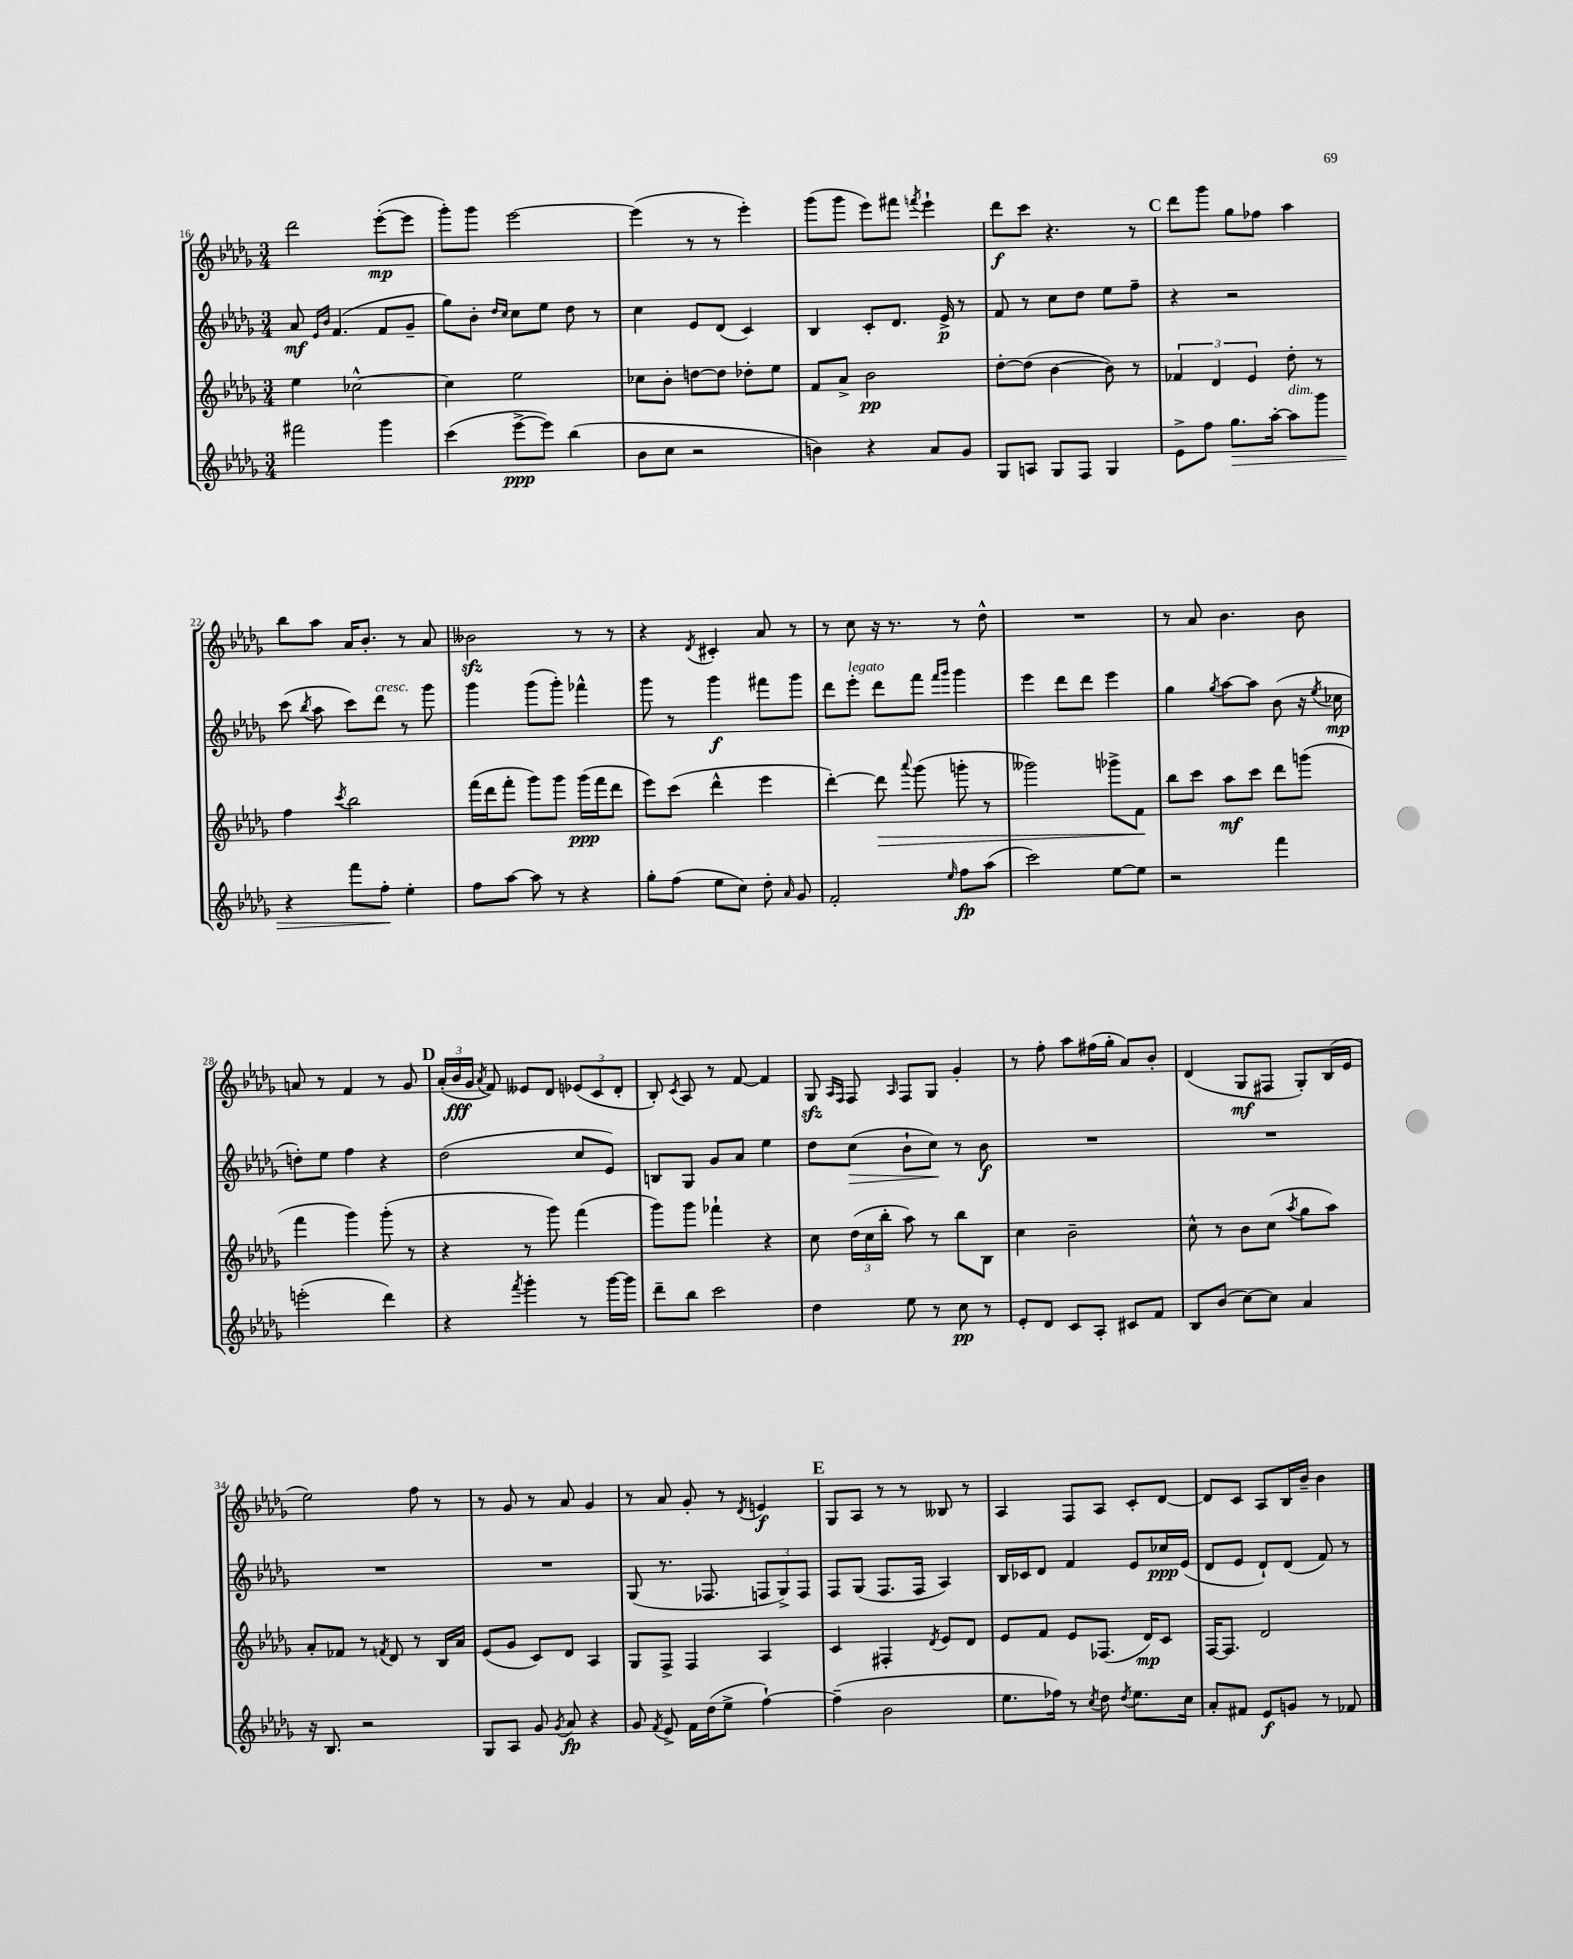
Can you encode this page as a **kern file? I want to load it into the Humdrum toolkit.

**kern	**dynam	**kern	**dynam	**kern	**dynam	**kern	**dynam
*part4	*part4	*part3	*part3	*part2	*part2	*part1	*part1
*staff4	*staff4	*staff3	*staff3	*staff2	*staff2	*staff1	*staff1
*clefG2	*	*clefG2	*	*clefG2	*	*clefG2	*
*k[b-e-a-d-g-]	*	*k[b-e-a-d-g-]	*	*k[b-e-a-d-g-]	*	*k[b-e-a-d-g-]	*
*M3/4	*	*M3/4	*	*M3/4	*	*M3/4	*
=16	=16	=16	=16	=16	=16	=16	=16
2fff#X\	.	4ee-\	.	8a-/	mf	2ddd-\	.
.	.	.	.	16qqe-/LL	.	.	.
.	.	.	.	16qqb-/JJ	.	.	.
.	.	.	.	(4.f/	.	.	.
.	.	[2cc-X^^\	.	.	.	.	.
4ggg-\	.	.	.	8f/L	.	([8eee-'\L	mp
.	.	.	.	8g-~/J	.	8eee-\J]	.
=17	=17	=17	=17	=17	=17	=17	=17
(4ccc\	.	4cc-\]	.	8gg-\L)	.	8ggg-'\L)	.
.	.	.	.	8b-'\J	.	8ggg-\J	.
.	.	.	.	16qqdd-/LL	.	.	.
.	.	.	.	16qqcc/JJ	.	.	.
[8eee-^\L	ppp	2ee-\	.	8cc\L	.	[2eee-\	.
8eee-\J])	.	.	.	8ee-\J	.	.	.
(4bb-\	.	.	.	8dd-\	.	.	.
.	.	.	.	8r	.	.	.
=18	=18	=18	=18	=18	=18	=18	=18
8b-\L	.	8cc-X\L	.	4cc\	.	(4eee-\]	.
8cc\J	.	8b-'\J	.	.	.	.	.
2r	.	[8ddn\L	.	8e-/L	.	8r	.
.	.	8dd\J]	.	(8d-/J	.	8r	.
.	.	8dd-X'\L	.	4c/)	.	4eee-'\)	.
.	.	8ee-\J	.	.	.	.	.
=19	=19	=19	=19	=19	=19	=19	=19
4bn\)	.	8f/L	.	4B-/	.	(8ggg-\L	.
.	.	8a-^/J	.	.	.	8ggg-\J	.
4r	.	2b-\	pp	8c'/L	.	8eee-\L)	.
.	.	.	.	8.d-/J	.	8fff#X\J	.
.	.	.	.	.	.	8qfffn/	.
8a-/L	.	.	.	.	.	4eee-`\	.
.	.	.	.	16e-^/	p	.	.
8g-/J	.	.	.	8r	.	.	.
=20	=20	=20	=20	=20	=20	=20	=20
8G-/L	.	[8dd-'\L	.	8f/	.	8ddd-\L	f
8An/J	.	(8dd-\J]	.	8r	.	8ccc\J	.
8G-/L	.	[4b-\	.	8cc\L	.	4.r	.
8F/J	.	.	.	8dd-\J	.	.	.
4G-/	.	8b-\])	.	8ee-\L	.	.	.
.	.	8r	.	8ff~\J	.	8r	.
!!LO:REH:place=s1:t=C
=21	=21	=21	=21	=21	=21	=21	=21
8e-^\L	.	6f-X/	.	4r	.	8ddd-\L	.
8ff\J	.	.	.	.	.	8ggg-\J	.
.	.	6d-/	.	.	.	.	.
!	!LO:HP:b	!	!	!	!	!	!
8.gg-\L	>	.	.	2r	.	8gg-\L	.
.	.	6e-/	.	.	.	.	.
.	.	.	.	.	.	8ff-X\J	.
[16aa-'\Jk	.	.	.	.	.	.	.
!LO:TX:a:i:t=dim.	!	!	!	!	!	!	!
8aa-\L]	.	8dd-'\	.	.	.	4aa-\	.
8ggg-\J	.	8r	.	.	.	.	.
!!LO:LB:g=z
=22	=22	=22	=22	=22	=22	=22	=22
4r	.	4ff\	.	(8ccc\	.	8bb-\L	.
.	.	.	.	8qbb-/	.	.	.
.	.	.	.	8aa-\	.	8aa-\J	.
.	.	8qccc/	.	.	.	.	.
8fff\L	.	2bb-\	.	8ccc\L)	.	16a-/KL	.
.	.	.	.	.	.	8.b-'/J	.
!	!	!	!	!LO:TX:a:i:t=cresc.	!	!	!
8ff'\J	.	.	.	8ddd-\J	.	.	.
4ee-'\	]	.	.	8r	.	8r	.
.	.	.	.	8ggg-\	.	8a-/	.
=23	=23	=23	=23	=23	=23	=23	=23
8ff\L	.	(16fff\LL	.	4ggg-\	.	2b--Xzz\	.
.	.	16ddd-\J	.	.	.	.	.
[8aa-\J	.	8fff'\J	.	.	.	.	.
8aa-\]	.	8ggg-\L)	.	(8ggg-\L	.	.	.
8r	.	8ggg-\J	.	8ggg-'\J)	.	.	.
4r	.	(16ggg-\LL	ppp	4fff-X^^\	.	8r	.
.	.	16fff\J	.	.	.	.	.
.	.	8ddd-\J	.	.	.	8r	.
=24	=24	=24	=24	=24	=24	=24	=24
8gg-'\L	.	8eee-\L)	.	8ggg-\	.	4r	.
(8ff\J	.	(8ccc\J	.	8r	.	.	.
.	.	.	.	.	.	8qd-/	.
8ee-\L	.	4ddd-^^\	.	4ggg-\	f	4c#X'/	.
8cc\J)	.	.	.	.	.	.	.
8dd-'\	.	4eee-\	.	8fff#X\L	.	8a-/	.
16qqa-/	.	.	.	.	.	.	.
8g-/	.	.	.	8ggg-\J	.	8r	.
=25	=25	=25	=25	=25	=25	=25	=25
2f'/	.	[4ddd-'\)	.	8ddd-\L	.	8r	.
!	!	!	!	!LO:TX:a:i:t=legato	!	!	!
.	.	.	.	8eee-'\J	.	8cc\	.
!	!	!	!LO:HP:b	!	!	!	!
.	.	8ddd-\]	>	8ddd-\L	.	16r	.
.	.	.	.	.	.	8.r	.
.	.	8qqaaa-/	.	.	.	.	.
.	.	(8ggg-\	.	8fff\J	.	.	.
.	.	.	.	16qqfff/LL	.	.	.
16qqee-/	.	.	.	16qqggg-/JJ	.	.	.
8ff\L	fp	8gggn'\	.	4ggg-\	.	8r	.
(8aa-\J	.	8r	.	.	.	8dd-^^\	.
=26	=26	=26	=26	=26	=26	=26	=26
2ccc\)	.	2ggg--X\)	.	4eee-\	.	2.r	.
.	.	.	.	8ddd-\L	.	.	.
.	.	.	.	8ddd-\J	.	.	.
[8ee-\L	.	8ggg-X^\L	.	4eee-\	.	.	.
8ee-\J]	.	8f\J	.	.	.	.	.
.	.	.	]	.	.	.	.
=27	=27	=27	=27	=27	=27	=27	=27
2r	.	8bb-\L	.	4gg-\	.	8r	.
.	.	8ccc\J	.	.	.	8a-/	.
.	.	.	.	8qgg-/	.	.	.
.	.	8aa-\L	mf	[8aa-\L	.	4.b-\	.
.	.	8ccc\J	.	8aa-\J]	.	.	.
4fff\	.	8ddd-\L	.	(8b-\	.	.	.
.	.	(8gggn\J	.	16r	.	8b-\	.
.	.	.	.	8qee-/	.	.	.
.	.	.	.	16cc-X\	mp	.	.
!!LO:LB:g=z
=28	=28	=28	=28	=28	=28	=28	=28
(2eeen'\	.	4fff\	.	8ddn'\L)	.	8an/	.
.	.	.	.	8ee-\J	.	8r	.
.	.	4ggg-\)	.	4ff\	.	4f/	.
4ddd-\)	.	(8ggg-'\	.	4r	.	8r	.
.	.	8r	.	.	.	8g-/	.
!!LO:REH:place=s1:t=D
=29	=29	=29	=29	=29	=29	=29	=29
4r	.	4r	.	(2dd-\	.	(24a-'/LL	.
.	.	.	.	.	.	24b-/	fff
.	.	.	.	.	.	24g-/JJ	.
.	.	.	.	.	.	8qa-/	.
.	.	.	.	.	.	8f/)	.
8qfff/	.	.	.	.	.	.	.
4ggg-'\	.	8r	.	.	.	8e--X/L	.
.	.	8ggg-\)	.	.	.	8d-/J	.
8r	.	(4fff\	.	8cc/L	.	(12e-X/L	.
.	.	.	.	.	.	12c/	.
[16ggg-\LL	.	.	.	8e-/J)	.	.	.
.	.	.	.	.	.	12d-'/J	.
16ggg-\JJ]	.	.	.	.	.	.	.
=30	=30	=30	=30	=30	=30	=30	=30
8ddd-~\L	.	8ggg-\L)	.	8Bn/L	.	8B-'/)	.
.	.	.	.	.	.	8qc/	.
8bb-\J	.	8ggg-\J	.	8G-/J	.	8A-/	.
2ccc\	.	4fff-X`\	.	8g-/L	.	8r	.
.	.	.	.	8a-/J	.	[8f/	.
.	.	4r	.	4ee-\	.	4f/]	.
=31	=31	=31	=31	=31	=31	=31	=31
4dd-\	.	8cc\	.	8dd-\L	.	8G-zz/	.
.	.	.	.	.	.	16qqA-/LL	.
.	.	.	.	.	.	16qqF/JJ	.
!	!	!	!	!	!LO:HP:b	!	!
.	.	(24dd-\LL	.	(8cc\J	>	8F/	.
.	.	24cc\	.	.	.	.	.
.	.	24bb-'\JJ	.	.	.	.	.
.	.	.	.	.	.	16qqA-/	.
8ee-\	.	8aa-\)	.	8b-`\L	.	8F/L	.
8r	.	8r	.	8cc\J)	.	8G-/J	.
8cc\	pp	8bb-\L	.	8r	]	4g-'/	.
8r	.	8B-\J	.	8b-\	f	.	.
=32	=32	=32	=32	=32	=32	=32	=32
8e-'/L	.	4cc\	.	2.r	.	8r	.
8d-/J	.	.	.	.	.	8ff'\	.
8c/L	.	2b-~\	.	.	.	8aa-\L	.
8A-'/J	.	.	.	.	.	(16ff#X\L	.
.	.	.	.	.	.	16gg-'\JJ	.
8c#X/L	.	.	.	.	.	8a-/L)	.
8f/J	.	.	.	.	.	8b-'/J	.
=33	=33	=33	=33	=33	=33	=33	=33
8B-/L	.	8cc^^\	.	2.r	.	(4d-/	.
(8b-/J	.	8r	.	.	.	.	.
[8cc\L)	.	8b-\L	.	.	.	8G-/L	mf
8cc\J]	.	(8cc\J	.	.	.	8F#X/J	.
.	.	8qaa-/	.	.	.	.	.
4a-/	.	8gg-\L	.	.	.	8G-'/L)	.
.	.	8aa-\J)	.	.	.	(16B-/L	.
.	.	.	.	.	.	16e-/JJ	.
!!LO:LB:g=z
=34	=34	=34	=34	=34	=34	=34	=34
16r	.	8a-'/L	.	2.r	.	2ee-\)	.
8.B-/	.	.	.	.	.	.	.
.	.	8f-X/J	.	.	.	.	.
2r	.	8r	.	.	.	.	.
.	.	8qfn/	.	.	.	.	.
.	.	8d-/	.	.	.	.	.
.	.	8r	.	.	.	8ff\	.
.	.	16B-/LL	.	.	.	8r	.
.	.	16a-/JJ	.	.	.	.	.
=35	=35	=35	=35	=35	=35	=35	=35
8G-/L	.	(8e-/L	.	2.r	.	8r	.
8A-/J	.	8g-/J	.	.	.	8g-/	.
8g-/	.	8c/L)	.	.	.	8r	.
8qg-/	.	.	.	.	.	.	.
8a-/	fp	8d-/J	.	.	.	8a-/	.
4r	.	4A-/	.	.	.	4g-/	.
=36	=36	=36	=36	=36	=36	=36	=36
8g-/	.	8G-/L	.	(8G-/	.	8r	.
8qf/	.	.	.	.	.	.	.
8e-^/	.	8F^/J	.	8.r	.	8a-/	.
16f\LL	.	4F/	.	.	.	8g-'/	.
(16dd-\J	.	.	.	8.F-X/	.	.	.
8ee-^\J	.	.	.	.	.	8r	.
.	.	.	.	.	.	8qd-/	.
[4ff`\)	.	4A-/	.	12Fn/L	.	4en/	f
.	.	.	.	12G-^/)	.	.	.
.	.	.	.	12F/J	.	.	.
!!LO:REH:place=s1:t=E
=37	=37	=37	=37	=37	=37	=37	=37
(4ff~\]	.	4c/	.	8F/L	.	8G-/L	.
.	.	.	.	(8G-/J	.	8A-/J	.
2b-\	.	4F#X'/	.	8.F/L	.	8r	.
.	.	.	.	.	.	8r	.
.	.	.	.	16F/Jk	.	.	.
.	.	8qd-/	.	.	.	.	.
.	.	8e-/L	.	4A-/)	.	8B--X/	.
.	.	8d-/J	.	.	.	8r	.
=38	=38	=38	=38	=38	=38	=38	=38
8.ee-\L	.	8e-/L	.	16B-/LL	.	4A-/	.
.	.	.	.	16c-X/J	.	.	.
.	.	8f/J	.	8d-/J	.	.	.
16ff-X\Jk)	.	.	.	.	.	.	.
8r	.	8e-/L	.	4f/	.	8F/L	.
8qcc/	.	.	.	.	.	.	.
8dd-\	.	(8.F-X/J	.	.	.	8A-/J	.
8qdd-/	.	.	.	.	.	.	.
8.ee-\L	.	.	.	8e-/L	.	8c'/L	.
.	.	16d-/KL)	mp	.	.	.	.
.	.	8c/J	.	16cc-X/L	ppp	[8d-/J	.
16cc\Jk	.	.	.	(16e-/JJ	.	.	.
=39	=39	=39	=39	=39	=39	=39	=39
8a-'/L	.	[16F/KL	.	8d-/L	.	8d-/L]	.
.	.	8.F/J]	.	.	.	.	.
8f#X/J	.	.	.	8e-/J	.	8c/J	.
8e-/L	f	2d-/	.	8d-`/L)	.	8A-/L	.
8gn/J	.	.	.	(8d-/J	.	16B-/L	.
.	.	.	.	.	.	16b-~/JJ	.
8r	.	.	.	8f/)	.	4b-\	.
8f-X/	.	.	.	8r	.	.	.
==	==	==	==	==	==	==	==
*-	*-	*-	*-	*-	*-	*-	*-
